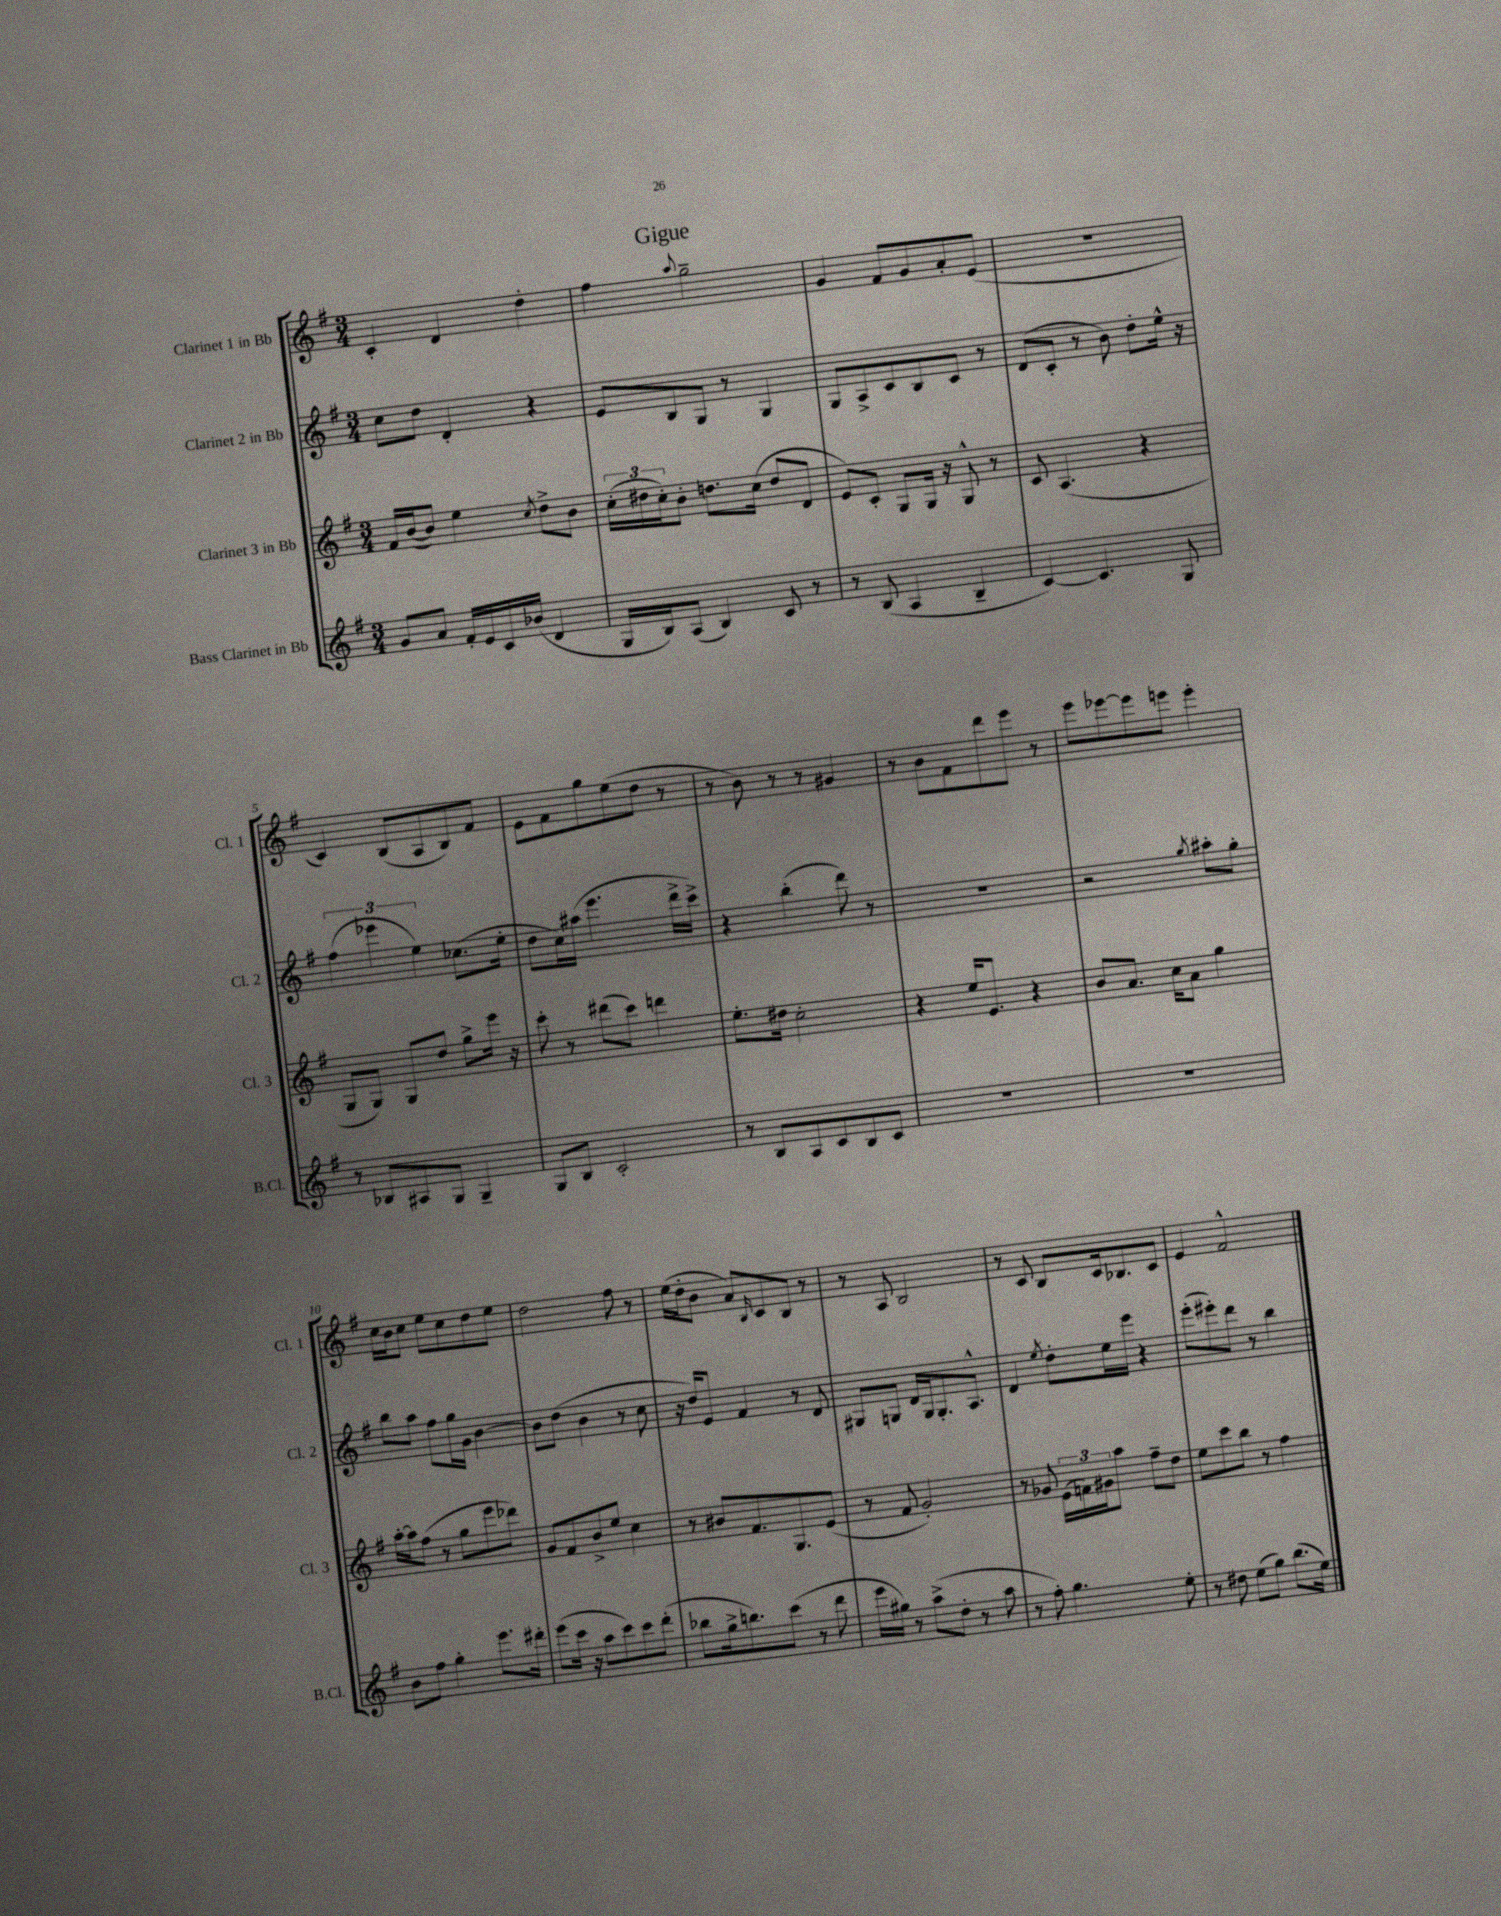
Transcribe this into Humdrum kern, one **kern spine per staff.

**kern	**kern	**kern	**kern
*part4	*part3	*part2	*part1
*staff4	*staff3	*staff2	*staff1
*I"Bass Clarinet in Bb	*I"Clarinet 3 in Bb	*I"Clarinet 2 in Bb	*I"Clarinet 1 in Bb
*I'B.Cl.	*I'Cl. 3	*I'Cl. 2	*I'Cl. 1
*clefG2	*clefG2	*clefG2	*clefG2
*k[f#]	*k[f#]	*k[f#]	*k[f#]
*M3/4	*M3/4	*M3/4	*M3/4
=1	=1	=1	=1
8g/L	16f#/LL	8cc\L	4c'/
.	([16b/J	.	.
8a/J	8b/J])	8dd\J	.
16f#'/LL	4ee\	4d'/	4d/
16e/	.	.	.
16c/	.	.	.
(16b-X/JJ	.	.	.
.	8qcc/	.	.
4d/	8dd^\L	4r	4dd'\
.	8b\J	.	.
=2	=2	=2	=2
16G/LL	(24cc'\LL	8e/L	4ff#\
.	24dd#X\	.	.
16B/J)	.	.	.
.	24cc'\J)	.	.
(8A/J	8b'\J	8B/	.
.	.	.	8qqaa/
4B/)	8.ddn\L	8G/J	2gg~\
.	.	8r	.
.	(16cc\Jk	.	.
8c/	8dd/L	4G/	.
8r	8d/J	.	.
=3	=3	=3	=3
8r	8e/L)	8G/L	4g/
(8B/	8c'/J	8A^/	.
4A/	8G/L	8c/	8f#/L
.	16G/Jk	8B/	8g/
.	16r	.	.
4B~/	8G^^/	8c/J	8a'/
.	8r	8r	(8e/J
=4	=4	=4	=4
[4c/)	8c/	(8d/L	2.r
.	(4.A/	8c'/J	.
4.c/]	.	8r	.
.	.	8b\)	.
.	4r	8dd'\L	.
8G/	.	16ee^^\Jk	.
.	.	16r	.
!!LO:LB:g=z
=5	=5	=5	=5
8r	8G/L	(6ff#\	4c/)
8B-X/L	8G/J)	.	.
.	.	6eee-X\	.
8A#X/	8G/L	.	(8B/L
.	.	6ee\)	.
8G/J	8dd/J	.	8A/
4G~/	8gg^\L	(8.cc-X\L	8B/)
.	16eee\Jk	.	8f#/J
.	16r	16ee'\Jk	.
=6	=6	=6	=6
8G/L	8ccc'\	8dd\L	8e\L
8B/J	8r	16cc\L)	8f#\
.	.	(16aa#X\JJ	.
2c'/	(8ddd#X\L	4.eee\	8gg\
.	8ccc\J)	.	(8ee\
.	4dddn\	.	8dd\J
.	.	16ddd^\LL	8r
.	.	16ccc^\JJ)	.
=7	=7	=7	=7
8r	8.ee'\L	4r	8r
8B/L	.	.	8b\)
.	16dd#X\Jk	.	.
8A/	2cc'\	(4bb'\	8r
8c/	.	.	8r
8B/	.	8ddd\)	4g#X/
8c/J	.	8r	.
=8	=8	=8	=8
2.r	4r	2.r	8r
.	.	.	8b\L
.	16ee/KL	.	8f#\
.	8.e/J	.	.
.	.	.	8ddd\
.	4r	.	8eee\J
.	.	.	8r
=9	=9	=9	=9
2.r	8b/L	2r	8eee\L
.	8.a/J	.	[8eee-X\
.	.	.	8eee-\]
.	16cc\KL	.	.
.	8a\J	.	8eeen\J
.	.	8qgg/	.
.	4gg\	8aa#X'\L	4eee'\
.	.	8gg'\J	.
!!LO:LB:g=z
=10	=10	=10	=10
8b\L	[16aa'\LL	8bb\L	16cc\LL
.	16aa\J]	.	16b\J
8ff#\J	(8ff#\J	8aa\J	8cc\J
4gg'\	8r	8ff#\L	8ee\L
.	8gg\L	16gg\L	8cc\
.	.	16g\JJ	.
8.eee\L	8eee\	[4b\	8dd\
.	8ddd-X\J)	.	8ee\J
16ddd#X'\Jk	.	.	.
=11	=11	=11	=11
(8eee\L	8g/L	8b\L]	2dd\
16ccc\Jk	8f#/	(8dd\J	.
16r	.	.	.
8aa\L	8b^/	4b\	.
8ccc\)	8ee/J	.	.
8ccc\	4cc\	8r	8ff#\
(8ddd'\J	.	8cc\	8r
=12	=12	=12	=12
8bb-X\L	8r	16r	(16ee\LL
.	.	16dd/KL)	16dd'\J
16gg^\k	8b#X/L	8e/J	8b\J
8.bbn\)	.	.	.
.	8.f#/	4f#/	8a/L)
.	.	.	16qqB/
(8ccc\J	.	.	8c/
.	8.G/	.	.
8r	.	8r	8B/J
8ddd\	(8e/J	8d/	8r
=13	=13	=13	=13
16eee\LL	8r	8G#X/L	8r
16gg#X\JJ)	.	.	.
8r	8f#/	8Gn/J	8A/
(8aa^\L	2g'/)	16d/LL	2B/
.	.	16G/J	.
8dd'\J	.	8.G'/	.
8r	.	.	.
.	.	8.A^^/J	.
8aa\	.	.	.
=14	=14	=14	=14
8r	8r	4d/	8r
8ff#'\)	8g-X/	.	8c/
.	.	8qee/	.
4.gg\	(24e\LL	8dd'\L	8B/L
.	24fn\)	.	.
.	24g#X\J	.	.
.	8aa\J	16ee\L	16c/k
.	.	16eee\JJ	8.B-X/
.	8ff#~\L	4r	.
8ee'\	8dd\J	.	8c/J
=15	=15	=15	=15
8r	8ee\L	(8eee'\L	4e/
8dd#X\	8ccc\	8eee#X'\)	.
(8ee\L	8bb\J	8ddd\J	2f#^^/
8gg\J)	8r	8r	.
(8.bb\L	4ff#\	4bb\	.
16ee\Jk)	.	.	.
==	==	==	==
*-	*-	*-	*-
